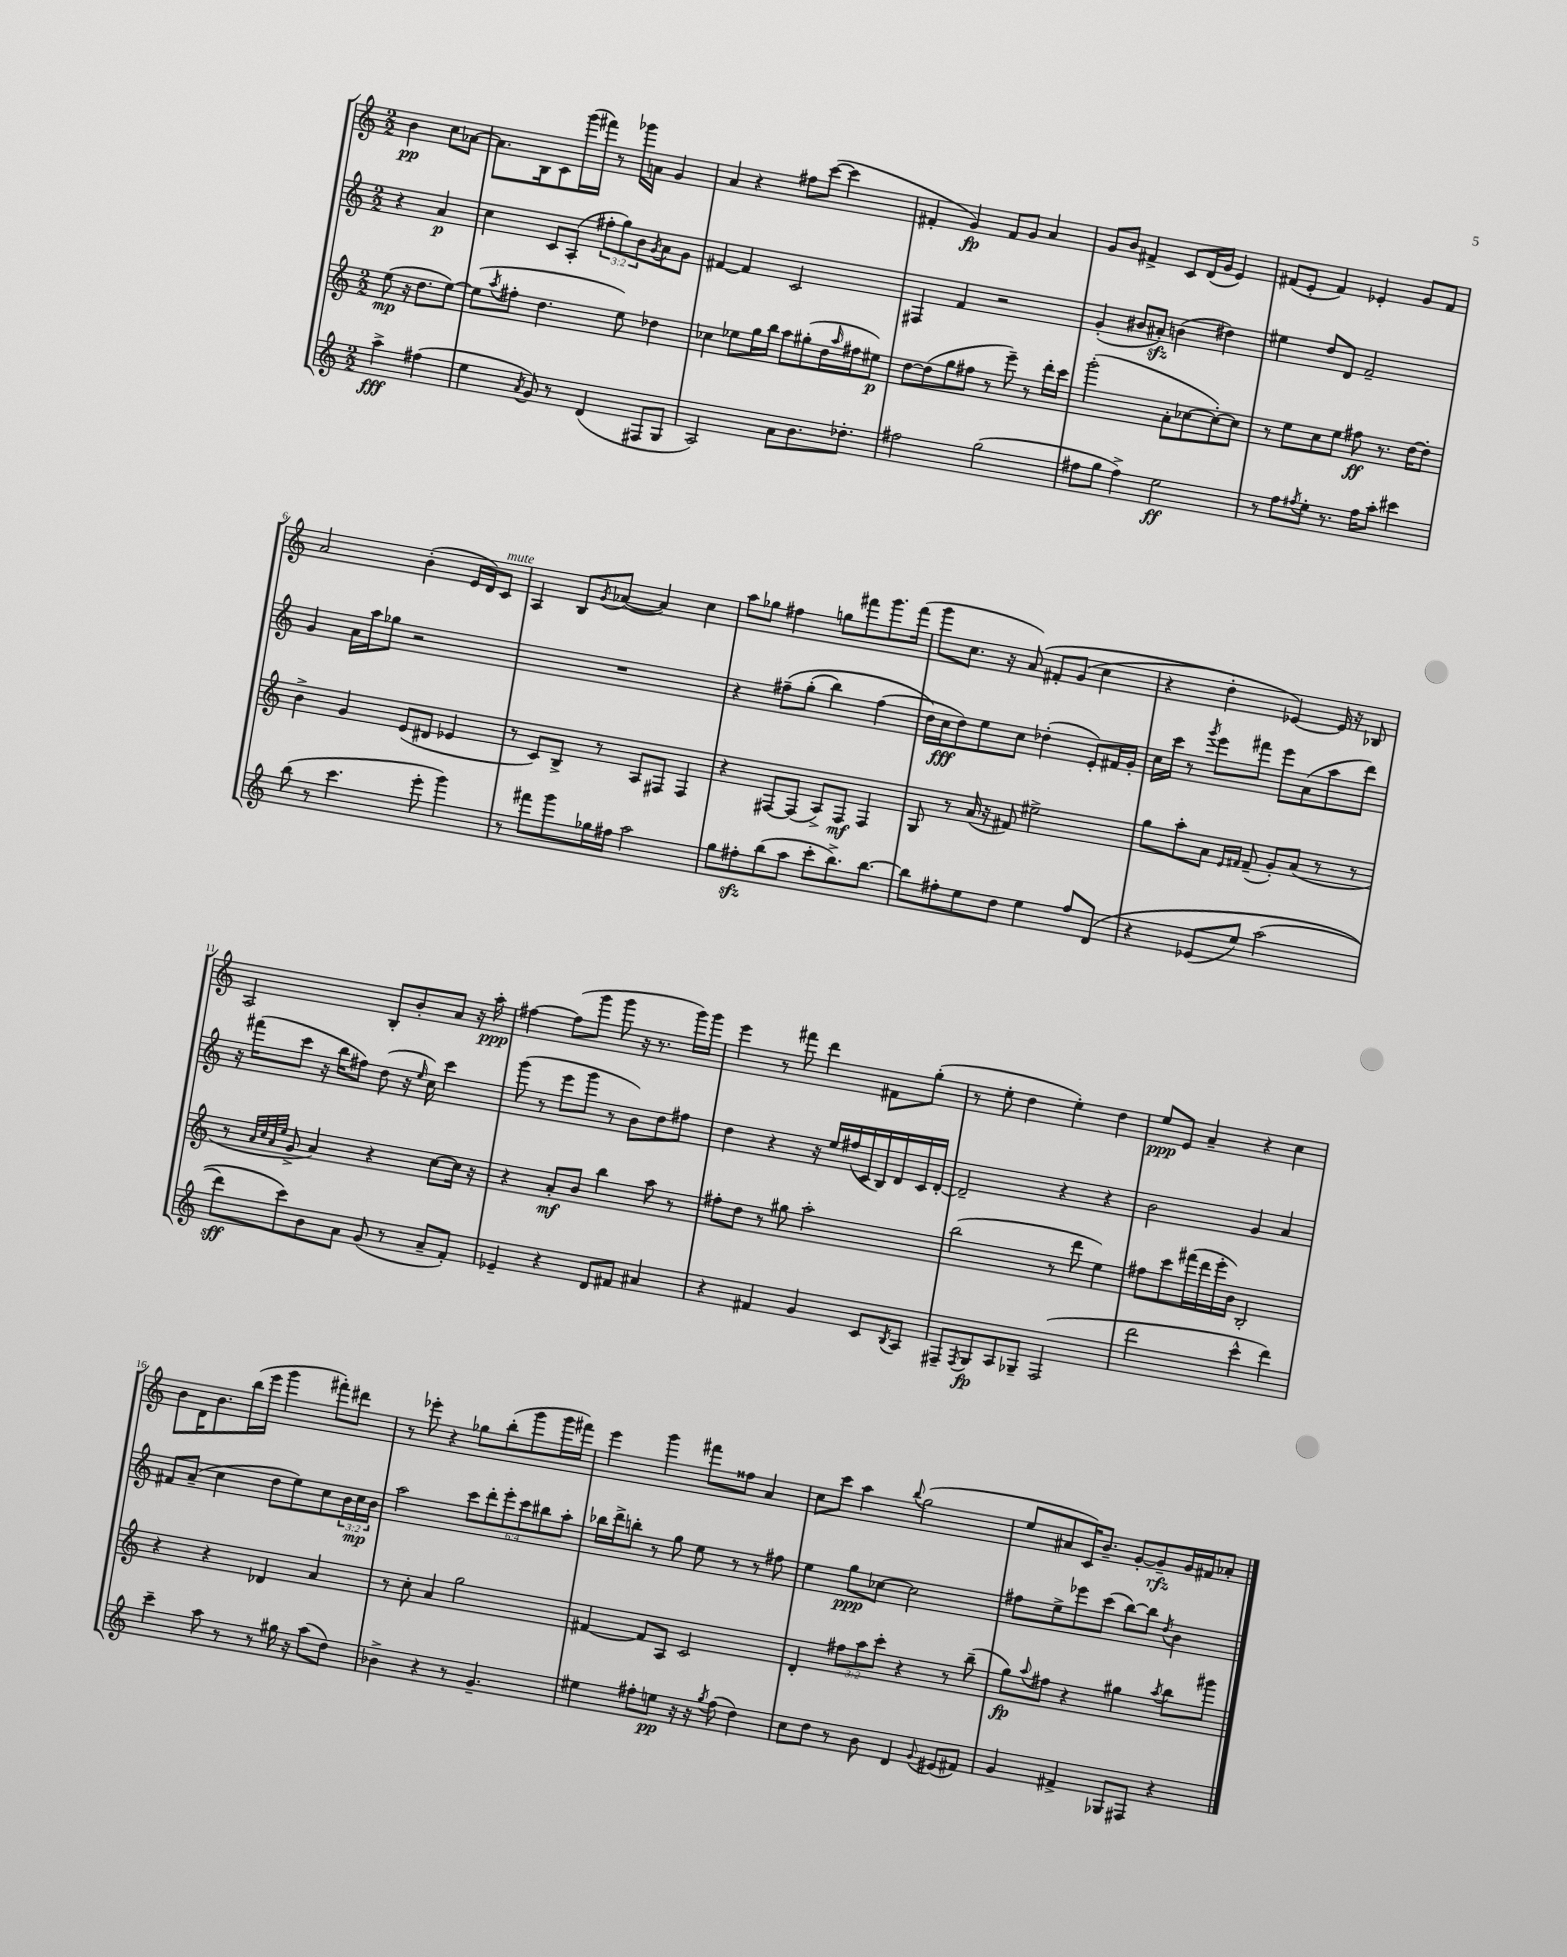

**kern	**kern	**kern	**kern
*staff4	*staff3	*staff2	*staff1
*clefG2	*clefG2	*clefG2	*clefG2
*k[]	*k[]	*k[]	*k[]
*M2/2	*M2/2	*M2/2	*M2/2
4aa^	(8ee	4r	4b
.	16r	.	.
.	8.dd	.	.
(4ff#	.	4a	8cc
.	[8ee)	.	[8a-
=	=	=	=
4ee	(8ee]	4cc	8.a-]
.	8qaa	.	.
.	8ff#'	.	.
.	.	.	16B
8qa	.	.	.
8g)	4.dd	8c	8c
8r	.	(8A'	(16ggg
.	.	.	16fff#)
(4d	.	12ff#'	8r
.	.	12gg)	.
.	8ee)	.	16ggg-
.	.	12b	.
.	.	.	16a
.	.	8qg	.
8F#	4dd-	8a	4g
8G	.	8g	.
=	=	=	=
2A)	4cc-	[4f#	4a
.	8ee-	4f#]	4r
.	16gg	.	.
.	16bb	.	.
8a	8aa	2c	8ff#
8.b	(8gg#'	.	([8ccc
.	16dd	.	4ccc]
.	16qqaa	.	.
8.dd-'	16ff#	.	.
.	8ee#)	.	.
=	=	=	=
2ff#	[8dd	4F#	4f#'
.	(8dd]	.	.
.	8gg	4f	4g)
.	8ff#	.	.
(2gg	8r	2r	8f#
.	8eee~)	.	8g
.	8r	.	4a
.	16ddd'	.	.
.	16ccc	.	.
=	=	=	=
8ff#	(2ggg'	(4g'	8g
8gg	.	.	8b
4ff#^)	.	8b#	4f#^
.	.	8a#')	.
2ee	8a'	(4b	8c
.	[8cc-	.	(16d
.	.	.	16g
.	8cc-'_)	4dd#)	4e)
.	8cc-]	.	.
=	=	=	=
8r	8r	4ee#	(8f#
8ff	8ee	.	8e'
8qff#	.	.	.
8ee'	8cc	8dd	4f#)
8.r	8ee	8d	.
.	8ff#	2f~	4e-'
16ff#	.	.	.
8aa'	8.r	.	.
4ccc#	.	.	8g
.	[16dd	.	.
.	8dd']	.	8f#
=	=	=	=
(8bb	4b^	4g	2a
8r	.	.	.
4.ccc	4g	16a	.
.	.	16aa	.
.	.	8gg-	.
.	(8e	2r	(4b'
8eee'	8d#	.	.
4ggg)	4e-	.	16e
.	.	.	16d)
.	.	.	8c
=	=	=	=
8r	8r	1r	4A
8fff#	8c)	.	.
8ggg	8B^	.	8B
.	.	.	8qg
16gg-	8r	.	([8a-
16ff#	.	.	.
2aa	8A	.	4a-])
.	8F#	.	.
.	4F#	.	4cc
=	=	=	=
8gg	4r	4r	8aa
8ff#'	.	.	8gg-
(8bb	[8F#	&(8ff#~	4ff#
8aa	(8F#]	(8gg'	.
8ccc'	8A^)	4bb)	8gg
8.bb^)	8F#	.	8fff#
.	4F#	(4ff#	8.ggg
[8.bb	.	.	.
.	.	.	(16fff#
=	=	=	=
8bb]	8G	16dd&)	8ggg
.	.	16cc	.
8ff#'	8r	8dd)	8.cc
8ee	(16a	8ee	.
.	16r	.	16r
8dd	8f#)	8cc	&(8a)
4ee	2ee#^	(4dd-'	8f#'
.	.	.	(8g
8ff#	.	8e')	4cc
&(8d	.	16f#	.
.	.	16g'	.
=	=	=	=
4r	8gg	16cc	4r
.	.	16ccc	.
.	8aa'	8r	.
.	.	8qggg	.
(8e-	8a	8eee	4dd')
.	16qqe	.	.
.	16qqf#	.	.
8ee)	(8f#~	8fff#	.
(2aa	8g')	8eee	[4e-&)
.	(8a	(8a	.
.	8r	8aa	16e-]
.	.	.	16r
.	8r	8ddd)	8B-
=	=	=	=
8ddd)	8r	16r	2A
.	.	(16fff#	.
.	32qqa	.	.
.	32qqcc	.	.
.	32qqa	.	.
.	32qqee	.	.
8ccc&)	8g^	8ccc	.
8b	4a)	16r	.
.	.	16bb	.
8a	.	8ff#)	.
(8g	4r	(8dd	8B'
8r	.	16r	8b'
.	.	16qqee	.
.	.	16cc)	.
8a~	[8cc	4ccc	8a
8f')	16cc]	.	16r
.	16r	.	16aa'
=	=	=	=
4e-~	4r	(8ggg	[4ff#
.	.	8r	.
4r	8a'	8eee	(8ff#]
.	8b	8ggg	8ggg
8d	4bb	8r	8ggg
8f#	.	8b)	16r
.	.	.	8.r
4a#	8aa	8dd	.
.	8r	8ff#	16ggg)
.	.	.	16ggg
=	=	=	=
4r	8ff#'	4dd	4eee
.	8dd	.	.
4f#	8r	4r	8r
.	8gg#	.	8fff#
4g	2aa'	16r	4ddd
.	.	16ee	.
.	.	(16ff#	.
.	.	16c	.
8c	.	16B)	8f#
.	.	16d	.
8qB	.	.	.
8A	.	16c	(8gg'
.	.	[16d'	.
=	=	=	=
8F#~	(2bb	2d~]	8r
8qF#	.	.	.
8G	.	.	8ee'
8A	.	.	4dd
8G-~	.	.	.
(2F#	8r	4r	4ee')
.	8ddd	.	.
.	4ee)	4r	4dd
=	=	=	=
2ddd	8ff#	2b	8ee
.	8ccc	.	8e
.	(16fff#	.	4a~
.	16ddd	.	.
.	16eee'	.	.
.	16b)	.	.
4ccc^^	2B'	4g	4r
4ddd)	.	4a	4cc
=	=	=	=
4ccc~	4r	8f#	8b
.	.	(8a~	16d
.	.	.	8.b
8aa	4r	4cc	.
8r	.	.	(16bb
.	.	.	16eee
8r	4d-	8dd	4ggg
16gg#	.	8ee)	.
16r	.	.	.
(8aa	4a	8cc	8fff#')
8dd)	.	24b	8ddd#
.	.	24cc	.
.	.	24b	.
=	=	=	=
4b-^	8r	2aa	8r
.	8cc'	.	8eee-'
4r	4a	.	4r
8r	2gg	12ccc	8gg-
.	.	12ddd'	.
4.g~	.	.	(8bb'
.	.	12eee'	.
.	.	12ccc	8ggg
.	.	12bb#	.
.	.	.	16ggg
.	.	12aa'	.
.	.	.	16fff#)
=	=	=	=
4ee#	[4f#	16bb-	4eee
.	.	16ddd^	.
.	.	8bb'	.
8ff#'	8f#]	8r	4ggg
8ee	8A	8gg	.
16r	2c	8ee	8fff#
16r	.	.	.
8qgg	.	.	.
(8ff#	.	8r	8ff##
4dd)	.	8r	4a
.	.	8ff#	.
=	=	=	=
8cc	4d'	4ee	8cc
8dd	.	.	8ccc
8r	12ff#	8gg	4aa
.	12aa	.	.
8b	.	[8cc-	.
.	12ccc'	.	.
.	.	.	8qqbb
4d	4r	2cc-]	(2gg
8qqg	.	.	.
(8e#	8r	.	.
8f#)	(8bb~	.	.
=	=	=	=
4g	8gg)	8ff#	8ee
.	8qqaa	.	.
.	8ff#	8ee^	8a#
4f#^	4r	8eee-	16c)
.	.	.	8.b~
.	.	(8ccc	.
8G-	4gg#	[8bb)	[8g'
8F#	.	8bb]	8g~]
.	8qaa	8qdd	.
4r	8bb	4b	16g
.	.	.	16f#
.	8ggg#	.	8a-'
==	==	==	==
*-	*-	*-	*-
